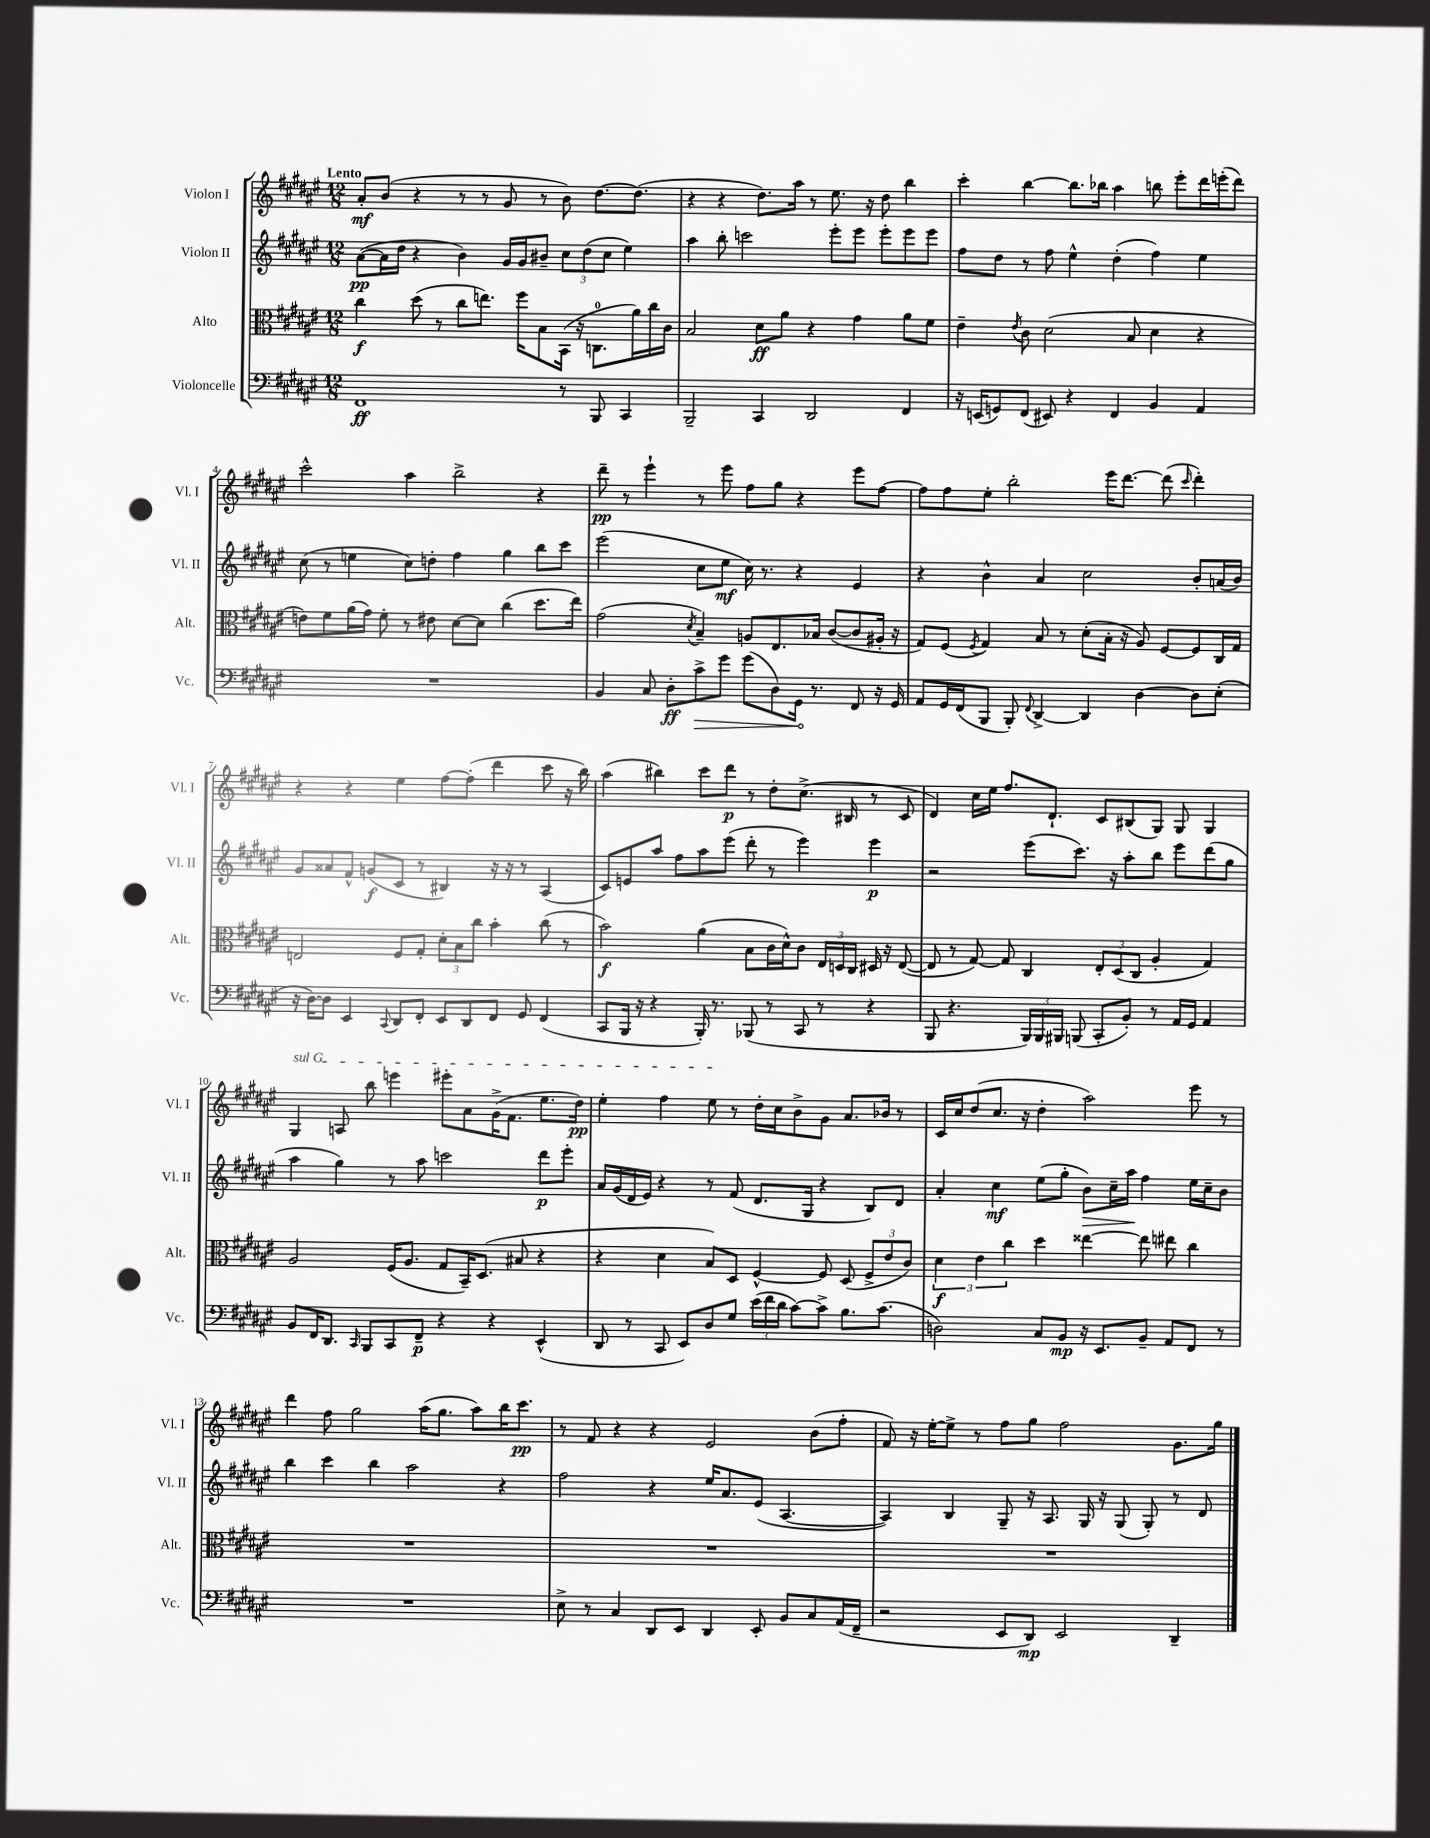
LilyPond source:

<<
\new StaffGroup <<
\new Staff = "s0" \with { instrumentName = "Violon I" shortInstrumentName = "Vl. I" } {
    \clef treble \key fis \major \numericTimeSignature \time 12/8 \tempo "Lento"
    \autoBeamOff ais'8[-.\mf b'8]( r4 r8 r8 gis'8 r8 b'8) dis''8.[~ dis''8.]( |
    r4 r4 dis''8.[) ais''16] r8 eis''8. r16 dis''8 b''4 |
    cis'''4-. b''4~ b''8.[ bes''16] ais''4 b''8 eis'''8[-. dis'''16 e'''16-.( dis'''8]) |
    cis'''2-^ ais''4 b''2-> r4 |
    dis'''8--\pp r8 eis'''4-! r8 eis'''8 fis''8[ gis''8] r4 eis'''8[ fis''8]~ |
    fis''8[ fis''8 eis''8]-. b''2-. eis'''16[ dis'''8.]~ dis'''8( \grace { cis'''16 } dis'''4-.) |
    r4 r4 eis''4 fis''8[~ fis''8]-.( dis'''4 cis'''8 r16 b''16) |
    ais''4( bis''4) cis'''8[ dis'''8]\p r8 dis''8[-. cis''8.]->( bis16 r8 cis'8 |
    dis'4) cis''16[ eis''16] fis''8.[ dis'8.]-! cis'8[ bis8( gis8]) gis8 gis4 |
    \once \override TextSpanner.bound-details.left.text = \markup { \italic "sul G" } gis4\startTextSpan a8 b''8 e'''4 eis'''8[-. ais'8 gis'16->( fis'8.] eis''8.[ dis''16]\pp) |
    eis''4-. fis''4 eis''8\stopTextSpan r8 dis''16[-. cis''16 b'8-> gis'8] ais'8.[ bes'16] r8 |
    cis'16[ cis''16 dis''8( cis''8.] r16 dis''4-. ais''2) eis'''8 r8 |
    dis'''4 fis''8 gis''2 ais''16[( gis''8.] ais''8[) b''16 cis'''8.]\pp |
    r8 fis'8 r4 r4 eis'2 b'8[( fis''8]-. |
    fis'8) r16 eis''16[~-. eis''8]-> r8 fis''8[ gis''8] fis''2 gis'8.[ gis''16] \bar "|." |
}
\new Staff = "s1" \with { instrumentName = "Violon II" shortInstrumentName = "Vl. II" } {
    \clef treble \key fis \major \numericTimeSignature \time 12/8
    \autoBeamOff ais'8[~\pp( ais'16 dis''16] r4 b'4) gis'16[ gis'16 bis'8]-- \tuplet 3/2 { cis''8[ dis''8( cis''8] } eis''4) |
    ais''4 b''8-. c'''2 eis'''8[-. eis'''8] eis'''8[-. eis'''8 eis'''8] |
    fis''8[ dis''8] r8 fis''8 eis''4-^ dis''4-.( fis''4) eis''4 |
    cis''8( r8 e''4 cis''8[) d''8]-. fis''4 gis''4 b''8[ cis'''8] |
    eis'''2( cis''8[ eis''8]\mf cis''16) r8. r4 eis'4 |
    r4 b'4-^ ais'4 cis''2 b'8[-. a'16( b'16]) |
    gis'8[ aisis'8 fis'8]-^ g'8[\f( cis'8] r8 bis4) r16 r16 r8 ais4( |
    cis'8[) e'8 ais''8] fis''8[ ais''8 eis'''8]( dis'''8-. r8 eis'''4) eis'''4\p |
    r2 eis'''8[( cis'''8.]) r16 ais''8[-. b''8] eis'''8[ dis'''8( gis''8] |
    ais''4 gis''4) r8 ais''8 c'''2 dis'''8[\p eis'''8]-. |
    ais'16[ gis'16( dis'16 eis'16]) r4 r8 fis'8( dis'8.[ gis16] r4 b8[) dis'8] |
    ais'4-. cis''4\mf eis''8[( gis''8]-. b'8[\>) cis''16-- ais''16]\! fis''4 eis''16[ cis''16-- b'8] |
    b''4 cis'''4 b''4 ais''2 r4 |
    fis''2 r4 eis''16[ ais'8. eis'8]( ais4.~ |
    ais4) b4 gis8-- r16 ais8. gis16 r16 gis8( gis8-.) r8 dis'8 \bar "|." |
}
\new Staff = "s2" \with { instrumentName = "Alto" shortInstrumentName = "Alt." } {
    \clef alto \key fis \major \numericTimeSignature \time 12/8
    \autoBeamOff cis''4\f dis''8( r8 cis''8[ e''8.]) fis''16[ b8 b,16]( r16 c8.[-0 ais'16) cis''16 cis'16] |
    b2 dis'8[\ff ais'8] r4 gis'4 ais'8[ fis'8] |
    eis'4-- \acciaccatura { eis'8 } cis'8 dis'2( b8 dis'4 r4 |
    e'8[) fis'8 ais'16( gis'16]) fis'8-. r8 eis'8 dis'8[~ dis'8] cis''4( dis''8.[ eis''16]) |
    gis'2( \acciaccatura { dis'8 } b4--) a8[ eis8. bes16] cis'8[~( cis'8 ais16]-. r16 |
    gis8[) fis8]( \acciaccatura { fis8 } gis4) b8 r8 dis'8[-.( b16]-. r16 ais8) fis8[~ fis8 cis16 gis16] |
    e2 fis8[ gis8]-. \tuplet 3/2 { dis'8[-. b8 cis''8] } b'4-. cis''8( r8 |
    b'2\f) ais'4( b8[ cis'16 dis'16-^) cis'8] \tuplet 3/2 { eis16[ d16 cis16] } dis16 r16 eis8~( |
    eis8 r8 gis8~) gis8 cis4 \tuplet 3/2 { eis8[-. dis8( cis8] } ais4-. gis4) |
    ais2 fis16[( ais8.] gis8[ b,16--) dis8.]( bis8 r4 |
    r4 dis'4 b8[) dis8] fis4~-^ fis8 dis8( \tuplet 3/2 { fis8[-> eis'8 cis'8]) } |
    \tuplet 3/2 { dis'4\f eis'4 cis''4 } dis''4 eisis''4~ eisis''8 eis''8 cis''4 |
    R1. |
    R1. |
    R1. \bar "|." |
}
\new Staff = "s3" \with { instrumentName = "Violoncelle" shortInstrumentName = "Vc." } {
    \clef bass \key fis \major \numericTimeSignature \time 12/8
    \autoBeamOff fis,1\ff r8 b,,8 cis,4 |
    b,,2-- cis,4 dis,2 fis,4 |
    r16 e,16[( g,8) fis,8]( eis,8) r4 fis,4 b,4 ais,4 |
    R1. |
    b,4 cis8 dis8[-.\ff \once \override Hairpin.circled-tip = ##t cis'8->\> gis'8] gis'8[( dis8) gis,16]\! r8. fis,8 r16 gis,16 |
    ais,8[ gis,16 fis,16( b,,8] b,,8-.) \appoggiatura { fis,8 } dis,4~-> dis,4 dis4~ dis8[ eis8]-.( |
    r16 dis16[~) dis8] eis,4 \appoggiatura { cis,8 } dis,8[ fis,8]-. eis,8[ dis,8 fis,8] gis,8 fis,4( |
    cis,8[ b,,16] r16 r4 b,,16-.) r8. bes,,8( r8 cis,8 r8 r4 |
    b,,8 r4. \tuplet 3/2 { b,,16[) b,,16 bis,,16] } b,,8( cis,8[-. b,8]-.) r8 ais,16[ gis,16] ais,4 |
    b,8[ fis,16 dis,8.] \grace { cis,16 } b,,8[ cis,8 fis,8]--\p r4 r4 eis,4-^( |
    dis,8 r8 cis,8 eis,8[) dis8 gis8] \tuplet 3/2 { eis'16[( fis'16 dis'16] } cis'8[~) cis'8]-> b8.[ cis'8.]( |
    d2) cis8[ b,8]\mp r16 eis,8.[ b,8]-- ais,8[ fis,8] r8 |
    R1. |
    eis8-> r8 cis4 dis,8[ eis,8] dis,4 eis,8-. b,8[ cis8 ais,16( fis,16]-- |
    r2 eis,8[ dis,8]\mp) eis,2 dis,4-- \bar "|." |
}
>>
>>
